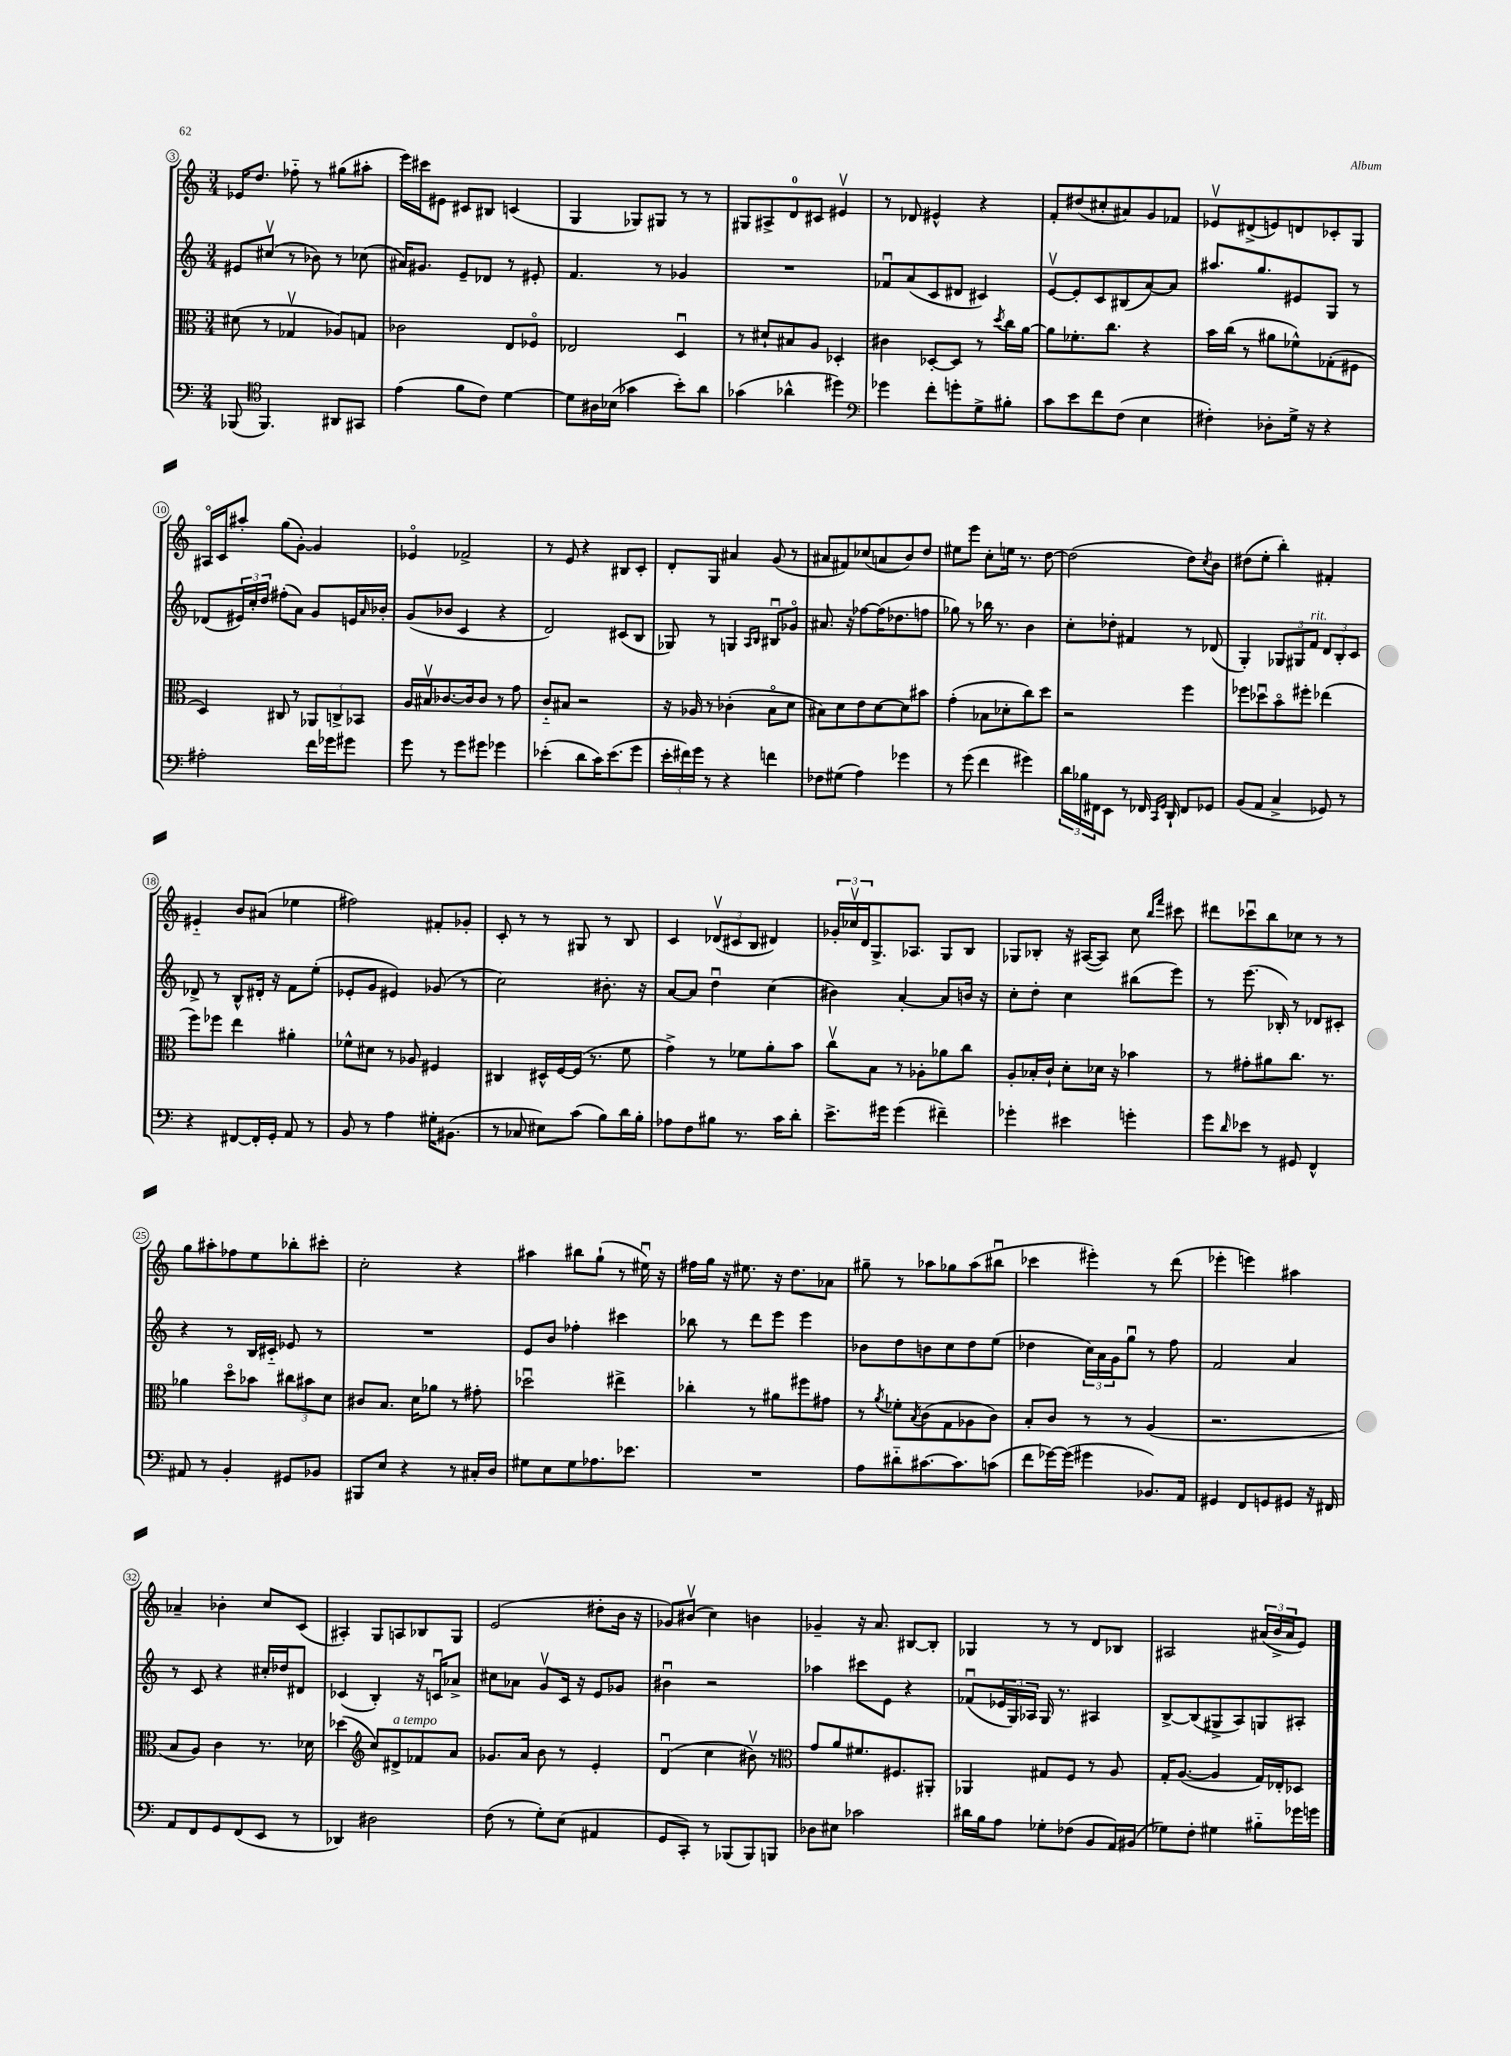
<<
\new StaffGroup <<
\new Staff = "s0" {
    \clef treble \key c \major \numericTimeSignature \time 3/4
    ees'16 d''8. fes''8-_ r8 gis''8( ais''8-. |
    e'''16) cis'''16 eis'8 cis'8 bis8 c'4( |
    g4 ges8) gis8 r8 r8 |
    gis8 ais8-> d'8-0 cis'8 eis'4\upbow |
    r8 des'8 eis'4-^ r4 |
    f'8-. dis''8( cis''8-. ais'8) g'8 fes'8 |
    ees'8\upbow dis'8->( e'8) d'8 ces'8-. g8 |
    ais16\flageolet c'16 ais''8-. g''8( g'8~-.) g'4 |
    ees'4\flageolet fes'2-> |
    r8 e'8 r4 bis8 c'8-. |
    d'8-. g8 ais'4 g'8( r8 |
    ais'8 fis'8) ces''8( a'8 b'8) d''8 |
    eis''8 e'''8 c''8-. e''16 r8. d''8~ |
    d''2( d''8) \acciaccatura { c''8 } b'8 |
    dis''8( e''8-. b''4-.) fis'4-. |
    eis'4-_ b'8 ais'8( ees''4 |
    fis''2) fis'8-. ges'8-. |
    c'8-. r8 r8 gis8 r8 b8 |
    c'4 \tuplet 3/2 { des'8\upbow( cis'8 b8 } dis'4) |
    \tuplet 3/2 { ges'16-. ces''16\upbow d'16 } g8.-> aes8. g8 b8 |
    ges8 bes8-. r16 ais16~( ais8) c''8 \grace { b''16 f'''16 } cis'''8 |
    dis'''8 ces'''8\downbow b''8 ces''8 r8 r8 |
    g''8 ais''8-. fes''8 e''8 bes''8-. cis'''8-. |
    c''2-. r4 |
    ais''4 bis''8 g''8-!( r8 eis''16\downbow) r16 |
    fis''16 g''16 r16 eis''8. r16 d''8. aes'8 |
    gis''8-- r8 aes''8 ges''8 aes''8( bis''8\downbow |
    ces'''4 eis'''4-.) r8 d'''8( |
    ees'''4-. e'''4) ais''4 |
    aes'4-- bes'4-. c''8 c'8( |
    ais4-.) g8 a8 bes8 g8 |
    e'2( dis''8-. b'16 r16 |
    ges'8) bis'8\upbow( c''4) b'4 |
    ges'4-- r16 a'8. bis8~ bis8-. |
    ges4 r8 r8 d'8 bes8 |
    ais2 \tuplet 3/2 { ais'16( b'16-> ais'16 } e'8) \bar "|." |
}
\new Staff = "s1" {
    \clef treble \key c \major \numericTimeSignature \time 3/4
    eis'8 cis''8\upbow( r8 bes'8) r8 ces''8( |
    ais'16) gis'8. e'8-- des'8 r8 eis'8-. |
    f'4. r8 ges'4 |
    R2. |
    fes'8\downbow a'8( c'8 dis'8 cis'4) |
    e'8~\upbow e'8-. c'8 bis8( a'8~) a'8 |
    ais''8. g''8. eis'8 g8 r8 |
    des'8( \tuplet 3/2 { eis'16) c''16-. d''16 } fis''8-.( a'8) g'8 e'16 \grace { a'16 } bes'16-. |
    g'8( bes'8 c'4 r4 |
    d'2) cis'8( b8 |
    ges8) r8 g4 \grace { a16 b16 } bis8\downbow ges'8\flageolet |
    ais'8. r16 fes''8~ fes''16( des''8. f''8 |
    ges''8) r8 bes''16 r8. b'4 |
    c''8-. des''8-. fis'4 r8 des'8( |
    g4-.) \tuplet 3/2 { ges8 gis8 f'8^\markup { \italic "rit." } } \tuplet 3/2 { d'8 b8-. c'8 } |
    des'8-> r8 b8-^ dis'16-. r16 f'8 e''8-.( |
    ees'8-. g'8 eis'4) ges'8( r8 |
    c''2) bis'8.-. r16 |
    a'8~ a'8 d''4\downbow c''4( |
    bis'4) a'4~-. a'8 b'16 r16 |
    c''8-. d''8-. c''4 bis''8( e'''8) |
    r8 e'''8.( bes16-.) r8 des'8 cis'8-. |
    r4 r8 b16 cis'16-_ ees'8 r8 |
    R2. |
    e'8 b'8 fes''4-. cis'''4 |
    bes''8 r8 d'''8 e'''8 e'''4 |
    bes'8 d''8 b'8 c''8 d''8 e''8( |
    des''4 \tuplet 3/2 { c''16) a'16 g'16 } g''8\downbow r8 f''8 |
    f'2 a'4 |
    r8 c'8 r4 cis''16-. des''16 dis'8 |
    ces'4( b4-.) r16 c'16\downbow aes'8-> |
    cis''8 aes'8 g'8\upbow c'16 r16 e'8 ges'8 |
    bis'4\downbow r2 |
    aes''4 cis'''8 e'8 r4 |
    fes'8\downbow( \tuplet 3/2 { ees'16 g16) aes16 } g16 r8. ais4 |
    b8~-> b8( gis8-> a8) g8 ais8-. \bar "|." |
}
\new Staff = "s2" {
    \clef alto \key c \major \numericTimeSignature \time 3/4
    dis'8( r8 ges4\upbow aes8) g8 |
    ces'2 e8 fes8\flageolet |
    ees2 d4\downbow |
    r8 dis'8-! bis8 a8 des4-. |
    cis'4 des8~-. des8 r8 \acciaccatura { d''8 } c''16 a'16~ |
    a'8 fes'8.-. c''8. r4 |
    b'16 c''16( r8 ais'8 fes'8-^) ges8-.( fis8 |
    d4) cis8 r8 \tuplet 3/2 { aes,8 c8-> bes,8 } |
    a16 bis16\upbow ces'8.~ ces'16 ces'8 r8 g'8 |
    c'8-_ bis8 r2 |
    r16 aes16 r8 ces'4-.( b8\flageolet d'8 |
    bis8) d'8 e'8 d'8~ d'8 bis'8 |
    g'4-.( bes8 des'8-. c''8) d''8 |
    r2 f''4 |
    fes''8 des''8\downbow b'8\flageolet fis''8-. ees''4( |
    f''8) fes''8 e''4 ais'4-. |
    fes'8-^ dis'8 r8 aes8 fis4 |
    cis4 dis16-^ f16~ f16( r8. f'8 |
    g'4->) r8 fes'8 a'8-. b'8 |
    c''8\upbow b8 r8 aes8-. aes'8 c''8 |
    a8-. bes16-. c'16-! d'8-. des'16 r16 bes'4 |
    r8 gis'8-. ais'8 c''8. r8. |
    aes'4 d''8\flageolet bes'8 \tuplet 3/2 { cis''8 bis'8 d'8 } |
    cis'8 b8. d'16 aes'8 r8 gis'8-. |
    des''2\downbow eis''4-> |
    ces''4-. r8 ais'8 fis''8 gis'8 |
    r8 \acciaccatura { a'8 } fes'8-. \acciaccatura { b8 } c'8( g8 aes8 c'8) |
    b8-. c'8 r8 r8 a4( |
    r2. |
    b8 a8) c'4 r8. des'16 |
    des''4( \clef treble c''8) dis'8->^\markup { \italic "a tempo" } fes'8 a'8 |
    ges'8. a'16 b'8 r8 e'4-. |
    d'4\downbow( c''4 bis'8\upbow) r8 |
    \clef alto g'8 a'8 fis'8. fis8. ais,8-. |
    aes,4 gis8 f8 r8 a8 |
    g16-. a8.~( a4 g16) ees16-. des8 \bar "|." |
}
\new Staff = "s3" {
    \clef bass \key c \major \numericTimeSignature \time 3/4
    bes,,8( \clef tenor f,4.) ais,8 gis,8 |
    e'4( f'8 c'8) d'4~ |
    d'8 ais16 bes16( ges'4 b'8-.) a'8 |
    ges'4( aes'4-^ dis''4) |
    \clef bass ges'4 f'8-. g'8-. g8-> bis8-. |
    c'8 e'8 f'8 f8( e4 |
    fis4-.) des8-. g16-> r16 r4 |
    ais2-. f'16 ges'16 gis'8 |
    g'8 r8 g'8 gis'8 ges'4 |
    ees'4-.( d'8 c'16) ees'8.( g'8 |
    \tuplet 3/2 { e'16-. fis'16) g'16 } r8 r4 f'4 |
    fes8 gis8( a4) ges'4 |
    r8 g'8( f'4 gis'4) |
    \tuplet 3/2 { d'16 bes16 fis,16 } e,8 r8 fes,16 \grace { c,16 g,16 } d,16-! fes,8 ges,8 |
    b,8( a,8 c4-> ges,8) r8 |
    r4 fis,8~ fis,16-. g,16-. a,8 r8 |
    b,8 r8 a4 gis16-. bis,8.( |
    r8 ces8 eis8) c'8( b8) d'16 b16-. |
    aes8 f8 bis8 r8. c'16 d'8-. |
    e'8.-> gis'16 gis'4( fis'4--) |
    ges'4-. eis'4 g'4-. |
    g'8 \grace { d'16 } ees'8 r8 gis,8 f,4-^ |
    ais,8 r8 b,4-. gis,8 bes,8 |
    bis,,8 e8 r4 r8 cis16-. d16 |
    gis8 e8 gis8 aes8. ees'8. |
    R2. |
    a8 dis'8-_ cis'8.~ cis'8. c'8( |
    f'8 ges'16~) ges'16( gis'4 bes,8.) a,16 |
    gis,4 f,8 g,8 gis,8 r16 fis,16 |
    a,8 f,8 g,8 f,8( e,8 r8 |
    des,4) dis2 |
    f8( r8 g8-.) e8( ais,4 |
    g,8 c,8-.) r8 bes,,8( bes,,8) b,,8 |
    des8 eis8 ces'2 |
    dis'16 b16 a8 ges8-. fes8( b,8 a,16) bis,16( |
    ges8) f8-. gis4 bis8-_ ges'16 g'16 \bar "|." |
}
>>
>>
\layout { \context { \Score currentBarNumber = #3 \override BarNumber.stencil = #(make-stencil-circler 0.1 0.3 ly:text-interface::print) } }
